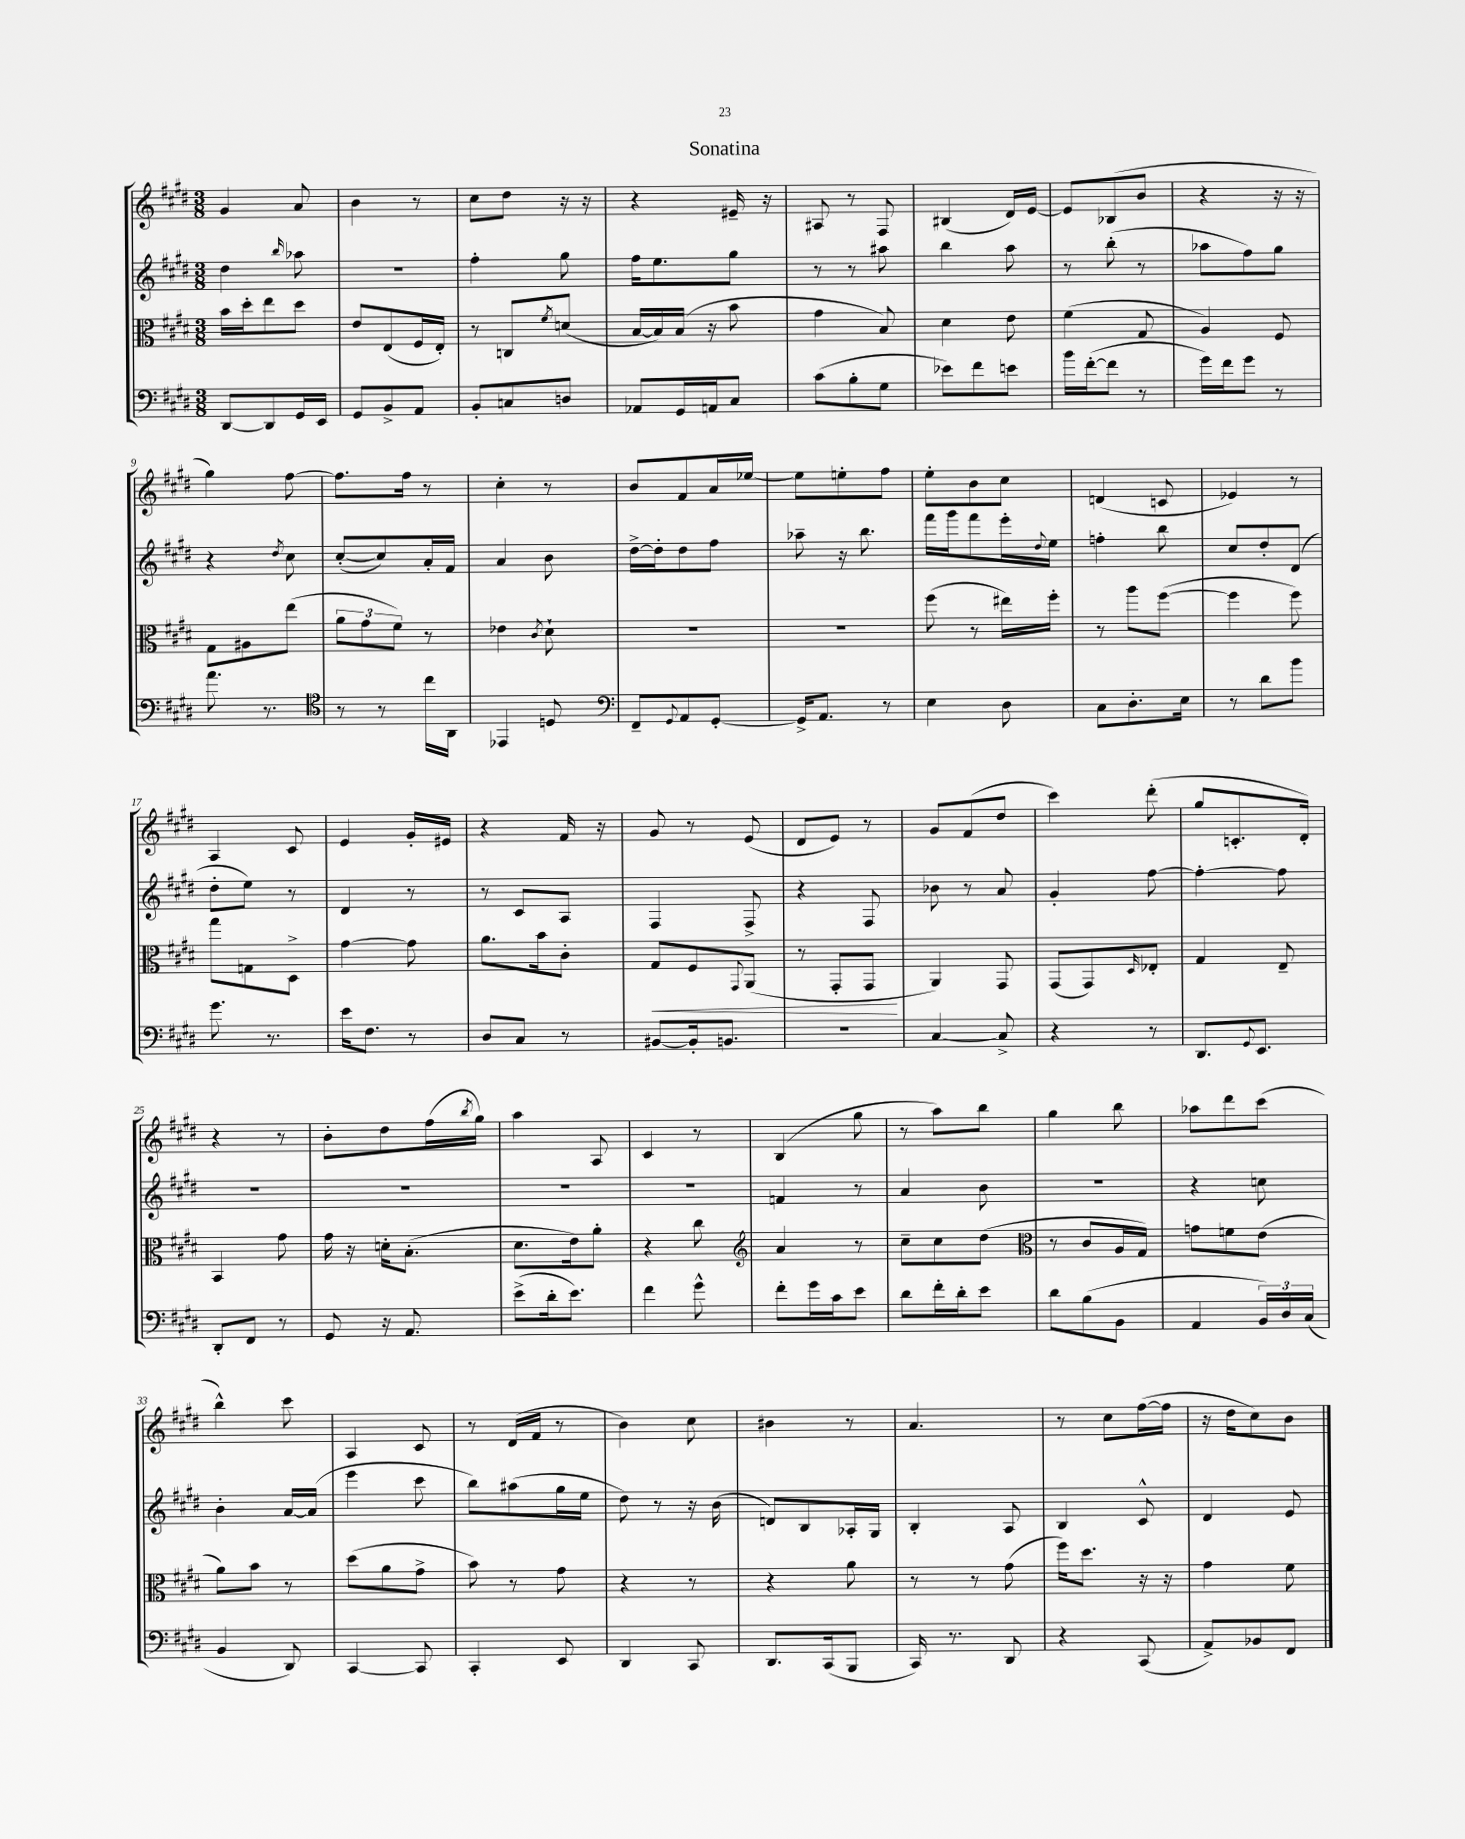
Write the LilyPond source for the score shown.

\header { title = "Sonatina" }
<<
\new StaffGroup <<
\new Staff = "s0" {
    \clef treble \key e \major \numericTimeSignature \time 3/8
    gis'4 a'8 |
    b'4 r8 |
    cis''8 dis''8 r16 r16 |
    r4 eis'16-- r16 |
    ais8 r8 fis8 |
    bis4( dis'16) e'16~ |
    e'8 bes8( b'8 |
    r4 r16 r16 |
    gis''4) fis''8~ |
    fis''8. fis''16 r8 |
    cis''4-. r8 |
    b'8 fis'8 a'16 ees''16~ |
    ees''8 e''8-. fis''8 |
    e''8-. b'8 cis''8 |
    d'4( c'8 |
    ees'4) r8 |
    a4 cis'8 |
    e'4 gis'16-. eis'16 |
    r4 fis'16 r16 |
    gis'8 r8 e'8( |
    dis'8 e'8) r8 |
    gis'8 fis'8( dis''8 |
    cis'''4) dis'''8-.( |
    gis''8 c'8.-. dis'16-.) |
    r4 r8 |
    b'8-. dis''8 fis''16( \acciaccatura { b''8 } gis''16) |
    a''4 a8 |
    cis'4 r8 |
    b4( gis''8 |
    r8 a''8) b''8 |
    gis''4 b''8 |
    aes''8 dis'''8 cis'''8( |
    b''4-^) cis'''8 |
    a4 cis'8 |
    r8 dis'16( fis'16 r8 |
    b'4) cis''8 |
    bis'4 r8 |
    a'4. |
    r8 cis''8 fis''16~( fis''16 |
    r16 dis''16 cis''8) b'8 \bar "|." |
}
\new Staff = "s1" {
    \clef treble \key e \major \numericTimeSignature \time 3/8
    dis''4 \grace { b''16 } aes''8 |
    R4. |
    fis''4-. gis''8 |
    fis''16 e''8. gis''8 |
    r8 r8 ais''8 |
    b''4 a''8 |
    r8 b''8-.( r8 |
    aes''8 fis''8) gis''8 |
    r4 \acciaccatura { dis''8 } cis''8 |
    cis''8~-.( cis''8) a'16-. fis'16 |
    a'4 b'8 |
    dis''16~-> dis''16-. dis''8 fis''8 |
    aes''8-- r16 b''8. |
    fis'''16 gis'''16 fis'''8 e'''16-. \appoggiatura { dis''8 } e''16 |
    f''4-. b''8 |
    cis''8 dis''8-. dis'8( |
    dis''8-. e''8) r8 |
    dis'4 r8 |
    r8 cis'8 a8 |
    fis4 fis8-> |
    r4 fis8 |
    bes'8 r8 a'8 |
    gis'4-. fis''8~ |
    fis''4~-. fis''8 |
    R4. |
    R4. |
    R4. |
    R4. |
    f'4 r8 |
    a'4 b'8 |
    R4. |
    r4 c''8 |
    b'4-. a'16~ a'16( |
    e'''4 cis'''8 |
    b''8) ais''8( gis''16 e''16 |
    dis''8) r8 r16 b'16( |
    d'8) b8 aes16-. gis16 |
    b4-. a8 |
    b4 cis'8-^ |
    dis'4 e'8 \bar "|." |
}
\new Staff = "s2" {
    \clef alto \key e \major \numericTimeSignature \time 3/8
    b'16 dis''16-. e''8 dis''8 |
    e'8 e8( fis16 e16-.) |
    r8 c8 \acciaccatura { fis'8 } d'8( |
    b16~ b16) b16( r16 b'8 |
    gis'4 b8) |
    dis'4 e'8 |
    fis'4( gis8 |
    a4) fis8 |
    gis8 ais8 e''8( |
    \tuplet 3/2 { a'8 gis'8 fis'8) } r8 |
    ees'4 \acciaccatura { cis'8 } dis'8-! |
    R4. |
    R4. |
    fis''8( r8 eis''16) fis''16-. |
    r8 a''8 fis''8~( |
    fis''4 fis''8) |
    gis''8 g8 dis8-> |
    gis'4~ gis'8 |
    a'8. b'16 cis'8-. |
    gis8\< fis8 \appoggiatura { gis,8 } a,8( |
    r8 gis,8-. gis,8\! |
    a,4) gis,8 |
    gis,8( gis,8) \grace { dis16 } ees8-. |
    gis4 e8-- |
    b,4 gis'8 |
    gis'16 r16 d'16-. b8.-.( |
    dis'8. e'16) a'8-. |
    r4 cis''8 |
    \clef treble a'4 r8 |
    cis''8-- cis''8 dis''8( |
    \clef alto r8 cis'8 a16 gis16) |
    g'8 f'8 e'8( |
    a'8) b'8 r8 |
    dis''8( a'8 gis'8-> |
    b'8) r8 gis'8 |
    r4 r8 |
    r4 a'8 |
    r8 r8 gis'8( |
    fis''16) dis''8. r16 r16 |
    gis'4 fis'8 \bar "|." |
}
\new Staff = "s3" {
    \clef bass \key e \major \numericTimeSignature \time 3/8
    dis,8~ dis,8 gis,16 e,16 |
    gis,8 b,8-> a,8 |
    b,8-. c8 d8 |
    aes,8 gis,16 a,16 cis8 |
    cis'8( b8-. gis8 |
    ees'8) fis'8 e'8 |
    b'16 fis'16~-.( fis'8 r8 |
    gis'16) fis'16 gis'8 r8 |
    a'8. r8. |
    \clef tenor r8 r8 cis''16 a,16 |
    ees,4 d8 |
    \clef bass fis,8-- \appoggiatura { gis,8 } a,8 gis,8~-. |
    gis,16-> a,8. r8 |
    e4 dis8 |
    cis8 dis8.-. e16 |
    r8 dis'8 b'8 |
    gis'8. r8. |
    e'16 fis8. r8 |
    dis8 cis8 r8 |
    bis,8~ bis,16-. b,8. |
    r4. |
    cis4~ cis8-> |
    r4 r8 |
    dis,8. \appoggiatura { gis,8 } e,8. |
    dis,8-. fis,8 r8 |
    gis,8 r16 a,8. |
    e'8->( dis'16-. e'8.) |
    fis'4 gis'8-^ |
    fis'8-. gis'16 cis'16 e'8 |
    dis'8 fis'16-. dis'16-. e'8 |
    dis'8 b8( b,8 |
    a,4 \tuplet 3/2 { b,16) dis16 cis16( } |
    b,4 dis,8) |
    cis,4~ cis,8 |
    cis,4-. e,8 |
    dis,4 cis,8 |
    dis,8. cis,16( b,,8 |
    cis,16) r8. dis,8 |
    r4 cis,8( |
    a,8->) bes,8 fis,8 \bar "|." |
}
>>
>>
